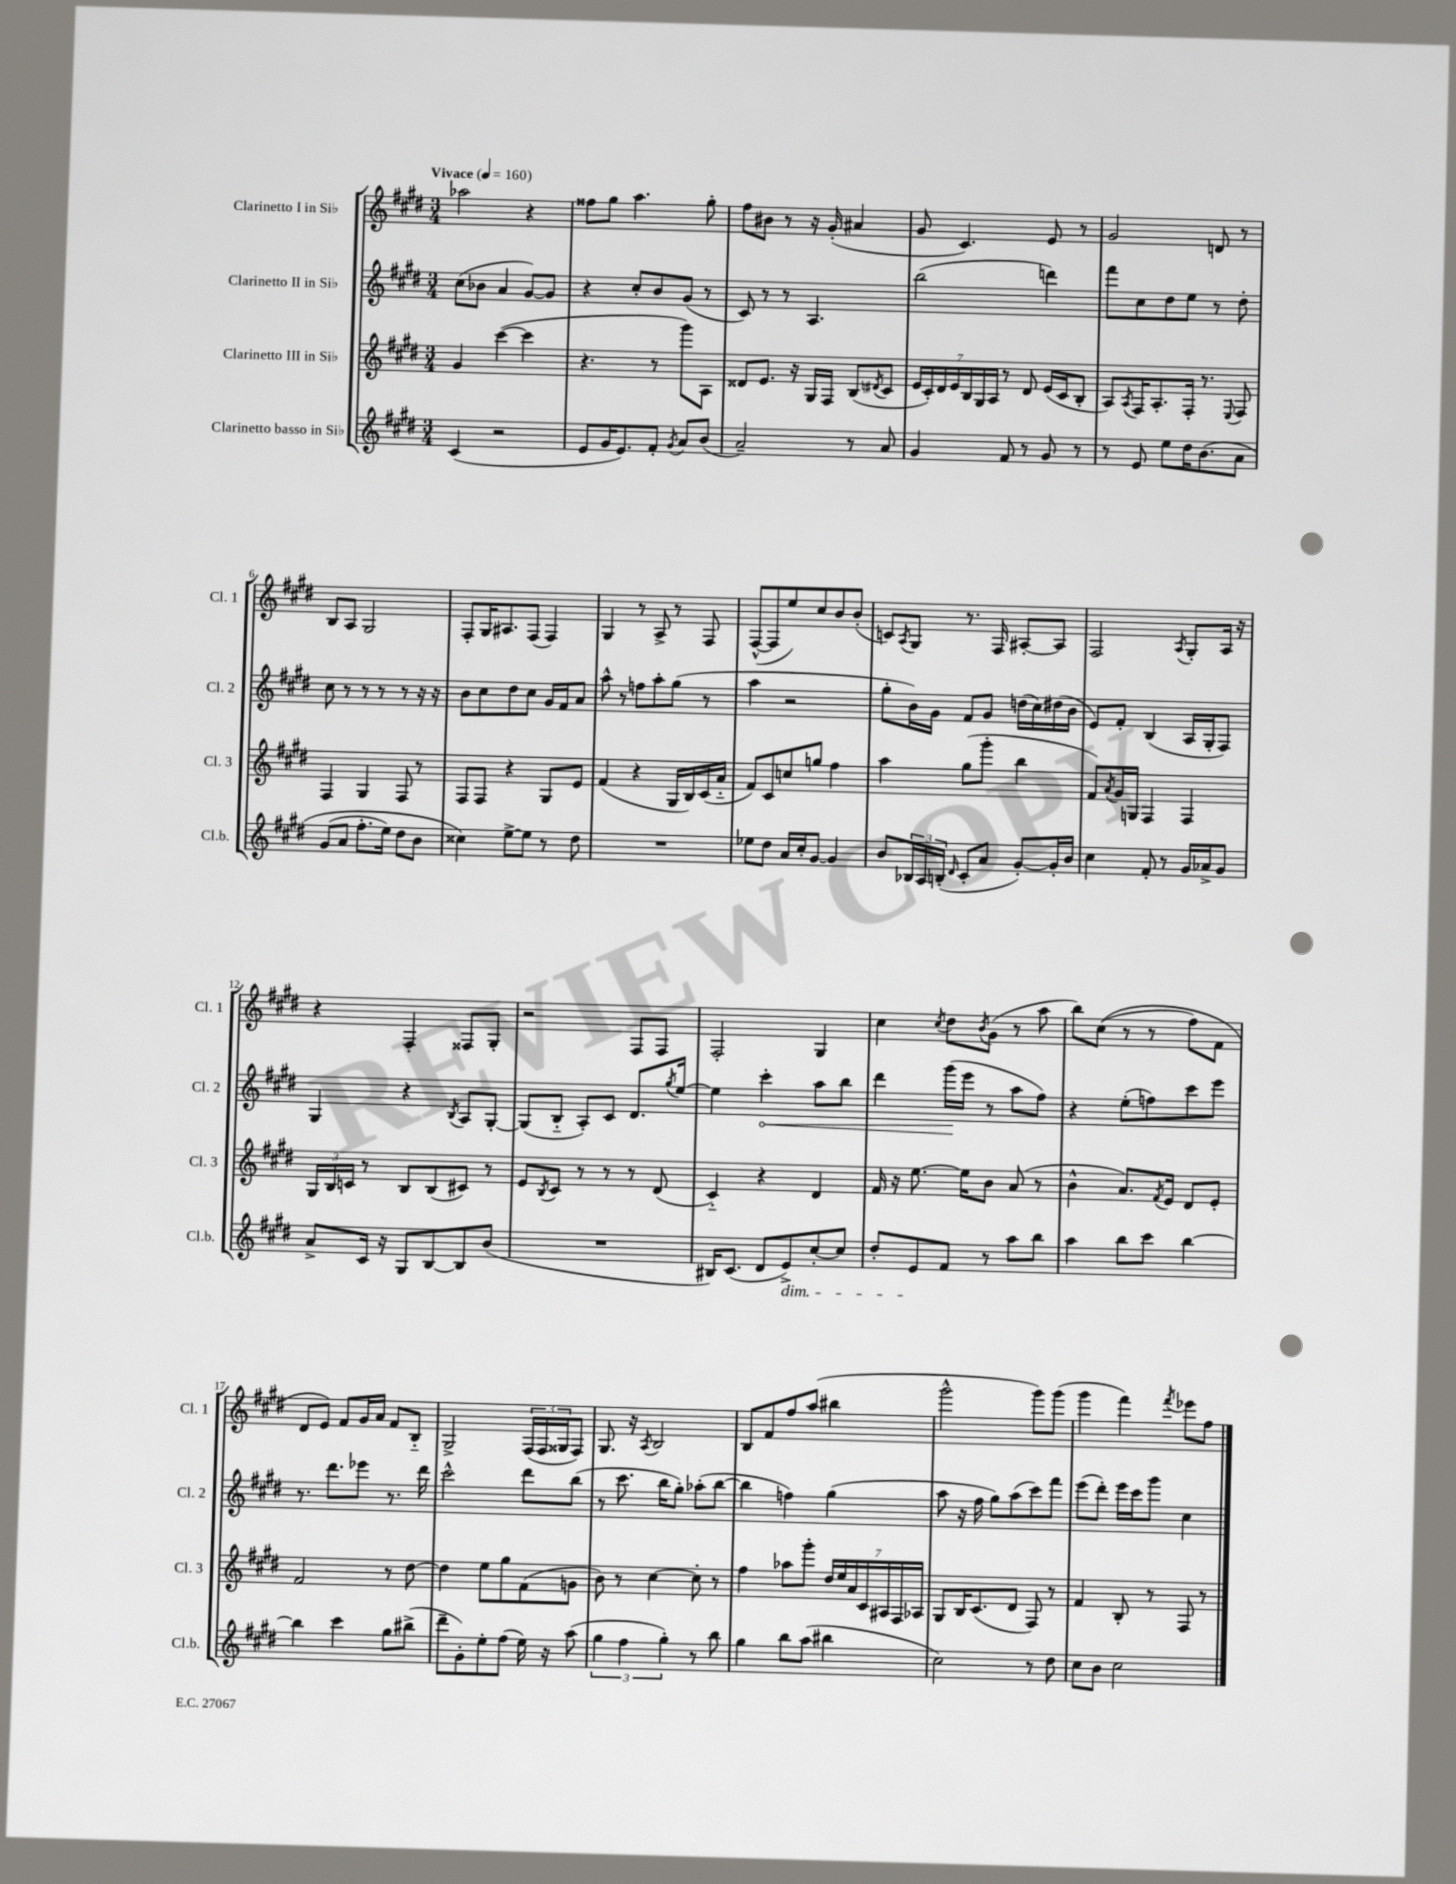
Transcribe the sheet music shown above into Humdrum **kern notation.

**kern	**kern	**kern	**dynam	**kern
*part4	*part3	*part2	*part2	*part1
*staff4	*staff3	*staff2	*staff2	*staff1
*I"Clarinetto basso in Si♭	*I"Clarinetto III in Si♭	*I"Clarinetto II in Si♭	*	*I"Clarinetto I in Si♭
*I'Cl.b.	*I'Cl. 3	*I'Cl. 2	*	*I'Cl. 1
*clefG2	*clefG2	*clefG2	*	*clefG2
*k[f#c#g#d#]	*k[f#c#g#d#]	*k[f#c#g#d#]	*	*k[f#c#g#d#]
*M3/4	*M3/4	*M3/4	*	*M3/4
*MM160	*MM160	*MM160	*	*MM160
=1	=1	=1	=1	=1
!	!	!	!	!LO:TX:a:B:t=Vivace
(4c#/	4g#/	(8cc#\L	.	2aa-X\
.	.	8b-X\J	.	.
2r	([4ccc#\	4a/	.	.
.	4ccc#\]	[8g#/L)	.	4r
.	.	8g#/J]	.	.
=2	=2	=2	=2	=2
8e/L	4.r	4r	.	8ff##X\L
16g#/K	.	.	.	8gg#\J
8.e/)	.	.	.	.
.	.	8cc#'/L	.	4.aa\
8f#'/J	8r	8b/	.	.
8qg#/	.	.	.	.
8a/L	8ggg#\L)	(8g#/J	.	.
(8b/J	8A\J	8r	.	8gg#'\
=3	=3	=3	=3	=3
2a~/)	8d##X/L	8c#/)	.	8ff#\L
.	8.e/J	8r	.	8b#X\J
.	.	8r	.	8r
.	16r	.	.	.
.	16G#/LL	4.A/	.	16r
.	16F#/JJ	.	.	(16g#'/
8r	(8B/L	.	.	4a#X/
.	8qd#X/	.	.	.
8a/	8c#/J	.	.	.
=4	=4	=4	=4	=4
4g#/	28e/LL	(2bb\	.	8g#/
.	28c#'/)	.	.	.
.	28d#/	.	.	.
.	28e/	.	.	.
.	.	.	.	4.c#/)
.	28B/	.	.	.
.	28G#/	.	.	.
.	28A/JJ	.	.	.
8f#/	8r	.	.	.
8r	8d#/	.	.	.
8g#/	(16e/LL	4dddn\)	.	8e/
.	16c#/J	.	.	.
8r	8B'/J	.	.	8r
=5	=5	=5	=5	=5
8r	8A/L)	8fff#\L	.	2g#/
.	8qA/	.	.	.
8e/	16F#/K	8cc#\	.	.
.	8.A'/	.	.	.
8ee\L	.	8dd#\	.	.
16dd#\K	16F#'/Jk	8ee\J	.	.
(8.b\	8.r	.	.	.
.	.	8r	.	8dn/
.	8qqE/	.	.	.
8a\J	8F#/	8dd#'\	.	8r
!!LO:LB:g=z
=6	=6	=6	=6	=6
(8g#/L	4F#/	8cc#\	.	8B/L
8a/J	.	8r	.	8A/J
8.ff#'\L	4G#/	8r	.	2G#/
.	.	8r	.	.
16ee\Jk)	.	.	.	.
8dd#\L	8F#/	8r	.	.
8b\J	8r	16r	.	.
.	.	16r	.	.
=7	=7	=7	=7	=7
4cc##X\)	8F#/L	8b\L	.	8F#'/L
.	8F#/J	8cc#\	.	16G#/K
.	.	.	.	8.A#X/
[8ee^\L	4r	8dd#\	.	.
8ee\J]	.	8cc#\J	.	(8F#/J
8r	8G#/L	16g#/LL	.	4F#/)
.	.	16f#/J	.	.
8dd#\	8e/J	8a/J	.	.
=8	=8	=8	=8	=8
2.r	(4f#/	8aa^^\	.	4G#/
.	.	8r	.	.
.	4r	8ffn\L	.	8r
.	.	8aa'\	.	8A^/
.	16G#/LL	(8gg#\J	.	8r
.	16B/)	.	.	.
.	(16c#/	8r	.	8F#/
.	16a/JJ	.	.	.
=9	=9	=9	=9	=9
8ee-X\L	8f#/L)	4aa\	.	([8F#^^/L
8dd#\J	8c#/	.	.	8F#/]
16a/LL	8ccn/	2r	.	8ee/)
16cc#'/J	.	.	.	.
[8g#/J	8ggn/J	.	.	8cc#/
4g#/]	4ff#\	.	.	8b/
.	.	.	.	(8b'/J
=10	=10	=10	=10	=10
8b/L	4aa\	8gg#'\L	.	8cn/L)
.	.	.	.	8qA/
24B-X/L	.	16b\L)	.	8G#/J
24A/	.	.	.	.
.	.	16g#\JJ	.	.
(24Bn'/JJ	.	.	.	.
16qqd#/	.	.	.	.
8c#'/L	(8gg#\L	8f#/L	.	8.r
8a/J	8ggg#'\J	8g#/J	.	.
.	.	.	.	16F#/
[8g#'/L)	4bb\	(16ddn\LL	.	[8A#X'/L
.	.	16cc#\)	.	.
16g#'/L]	.	(16dd#X\	.	8A#/J]
16b/JJ	.	16b\JJ	.	.
=11	=11	=11	=11	=11
4cc#\	8f#/L)	8e/L)	.	2F#/
.	8qa/	.	.	.
.	16g#/L	8f#'/J	.	.
.	16Gn/JJ	.	.	.
8f#'/	4F#/	(4B/	.	.
8r	.	.	.	.
.	.	.	.	8qA/
16g#/LL	4F#/	16A/LL	.	8G#'/L
16a-X^/J	.	16G#'/J	.	.
8g#/J	.	8F#/J)	.	16A/Jk
.	.	.	.	16r
!!LO:LB:g=z
=12	=12	=12	=12	=12
8a^/L	24G#/LL	4G#/	.	4r
.	24B/	.	.	.
.	24cn/JJ	.	.	.
16c#/Jk	8r	.	.	.
16r	.	.	.	.
8G#/L	8B/L	4r	.	4F#'/
[8B/	(8B/	.	.	.
.	.	8qB/	.	.
8B/]	8c#X/J)	8A/L	.	8F##X/L
(8b/J	8r	[8G#'/J	.	8G#'/J
=13	=13	=13	=13	=13
2.r	8e/L	(8G#/L]	.	2r
.	8qB/	.	.	.
.	8c#/J	8B/J	.	.
.	8r	8A'/L)	.	.
.	8r	8c#/J	.	.
.	8r	8.d#/L	.	8F#/L
.	(8d#/	.	.	8F#/J
.	.	8qgg#/	.	.
.	.	[16ee/Jk	.	.
=14	=14	=14	=14	=14
16B#X/KL)	4c#/)	4ee\]	.	2F#'/
(8.c#/J	.	.	.	.
!	!	!	!LO:HP:b	!
8d#/L	4r	4ccc#'\	<	.
!LO:TX:b:i:t=dim.	!	!	!	!
8e^/)	.	.	.	.
[8cc#'/	4d#/	8aa\L	.	4G#/
8cc#/J]	.	8bb\J	.	.
=15	=15	=15	=15	=15
8dd#'/L	16f#/	4ddd#\	.	4cc#\
.	16r	.	.	.
8e/	[8.ee\	.	.	.
.	.	.	.	8qcc#/
8f#/J	.	(16ggg#\LL	.	8dd#\L
.	16ee\KL]	16eee\JJ	[	.
.	.	.	.	8qb/
8r	8b\J	8r	.	(8g#\J
8aa\L	(8a/	8aa\L	.	8r
8bb\J	8r	8ff#\J)	.	8aa\
=16	=16	=16	=16	=16
4aa\	4b^^\	4r	.	8bb\L)
.	.	.	.	((8cc#\J
8bb\L	8.a/L)	(8ee'\L	.	8r
8ccc#\J	.	8ffn\)	.	8r
.	8qf#/	.	.	.
.	16e/Jk	.	.	.
[4bb\	8d#/L	8ccc#\	.	8ff#\L)
.	8e'/J	8eee\J	.	8f#\J
!!LO:LB:g=z
=17	=17	=17	=17	=17
4bb\]	2f#/	8.r	.	8d#/L
.	.	.	.	8e/J)
.	.	8.ddd#\L	.	.
4ccc#\	.	.	.	8f#/L
.	.	8eee-X\J	.	16g#/L
.	.	.	.	16a/JJ
8gg#\L	8r	8.r	.	8f#/L
(8bb#X^\J	[8dd#\	.	.	8B/J
.	.	16ddd#\	.	.
=18	=18	=18	=18	=18
8ddd#~\L	4dd#\]	2ccc#^^\	.	2G#^/
8g#'\)	.	.	.	.
8ee'\	8ee\L	.	.	.
(8ff#\J	8gg#\	.	.	.
16ee\)	(8f#\	8ddd#\L	.	(24F#/LL
.	.	.	.	24F#/
16r	.	.	.	.
.	.	.	.	24G##X/J
(8aa\	8gn\J	(8bb\J	.	8F#/J)
=19	=19	=19	=19	=19
6gg#\	8b\)	8r	.	8.G#/
.	8r	8.ccc#\	.	.
6ff#\	.	.	.	.
.	.	.	.	16r
.	.	.	.	8qA/
.	[4cc#\	.	.	2B/
.	.	16bb\KL	.	.
6gg#'\)	.	.	.	.
.	.	8gg#'\J)	.	.
8r	8cc#'\]	(8aa-X'\L	.	.
8bb\	8r	[8bb\J	.	.
=20	=20	=20	=20	=20
4gg#\	4ff#\	4bb\]	.	8B/L
.	.	.	.	8f#/
8bb\L	8aa-X\L	4ffn\)	.	8ff#/
(8aa\J	8ggg#'\J	.	.	(8aa/J
4bb#X\	28dd#/LL	(4gg#\	.	4bb#X\
.	28ee/	.	.	.
.	28a/	.	.	.
.	28c#/	.	.	.
.	28A#X/	.	.	.
.	28F#/	.	.	.
.	28A-X/JJ	.	.	.
=21	=21	=21	=21	=21
2cc#\)	8G#/L	8aa\	.	2ggg#^^\
.	16B/K	16r	.	.
.	(8.c#/	16ff#\	.	.
.	.	8gg#\L)	.	.
.	8d#/J	(8aa\	.	.
8r	8F#/)	8ccc#\)	.	8ggg#\L)
8dd#\	8r	8fff#\J	.	(8ggg#\J
=22	=22	=22	=22	=22
8cc#\L	4f#/	(8eee\L	.	4ggg#\
8b\J	.	8ddd#'\J)	.	.
2cc#\	8B'/	16eee\LL	.	4fff#\)
.	.	16ccc#\J	.	.
.	8r	8ggg#\J	.	.
.	.	.	.	8qfff#/
.	8F#/	4cc#\	.	8eee-X\L
.	8r	.	.	8ff#\J
==	==	==	==	==
*-	*-	*-	*-	*-
